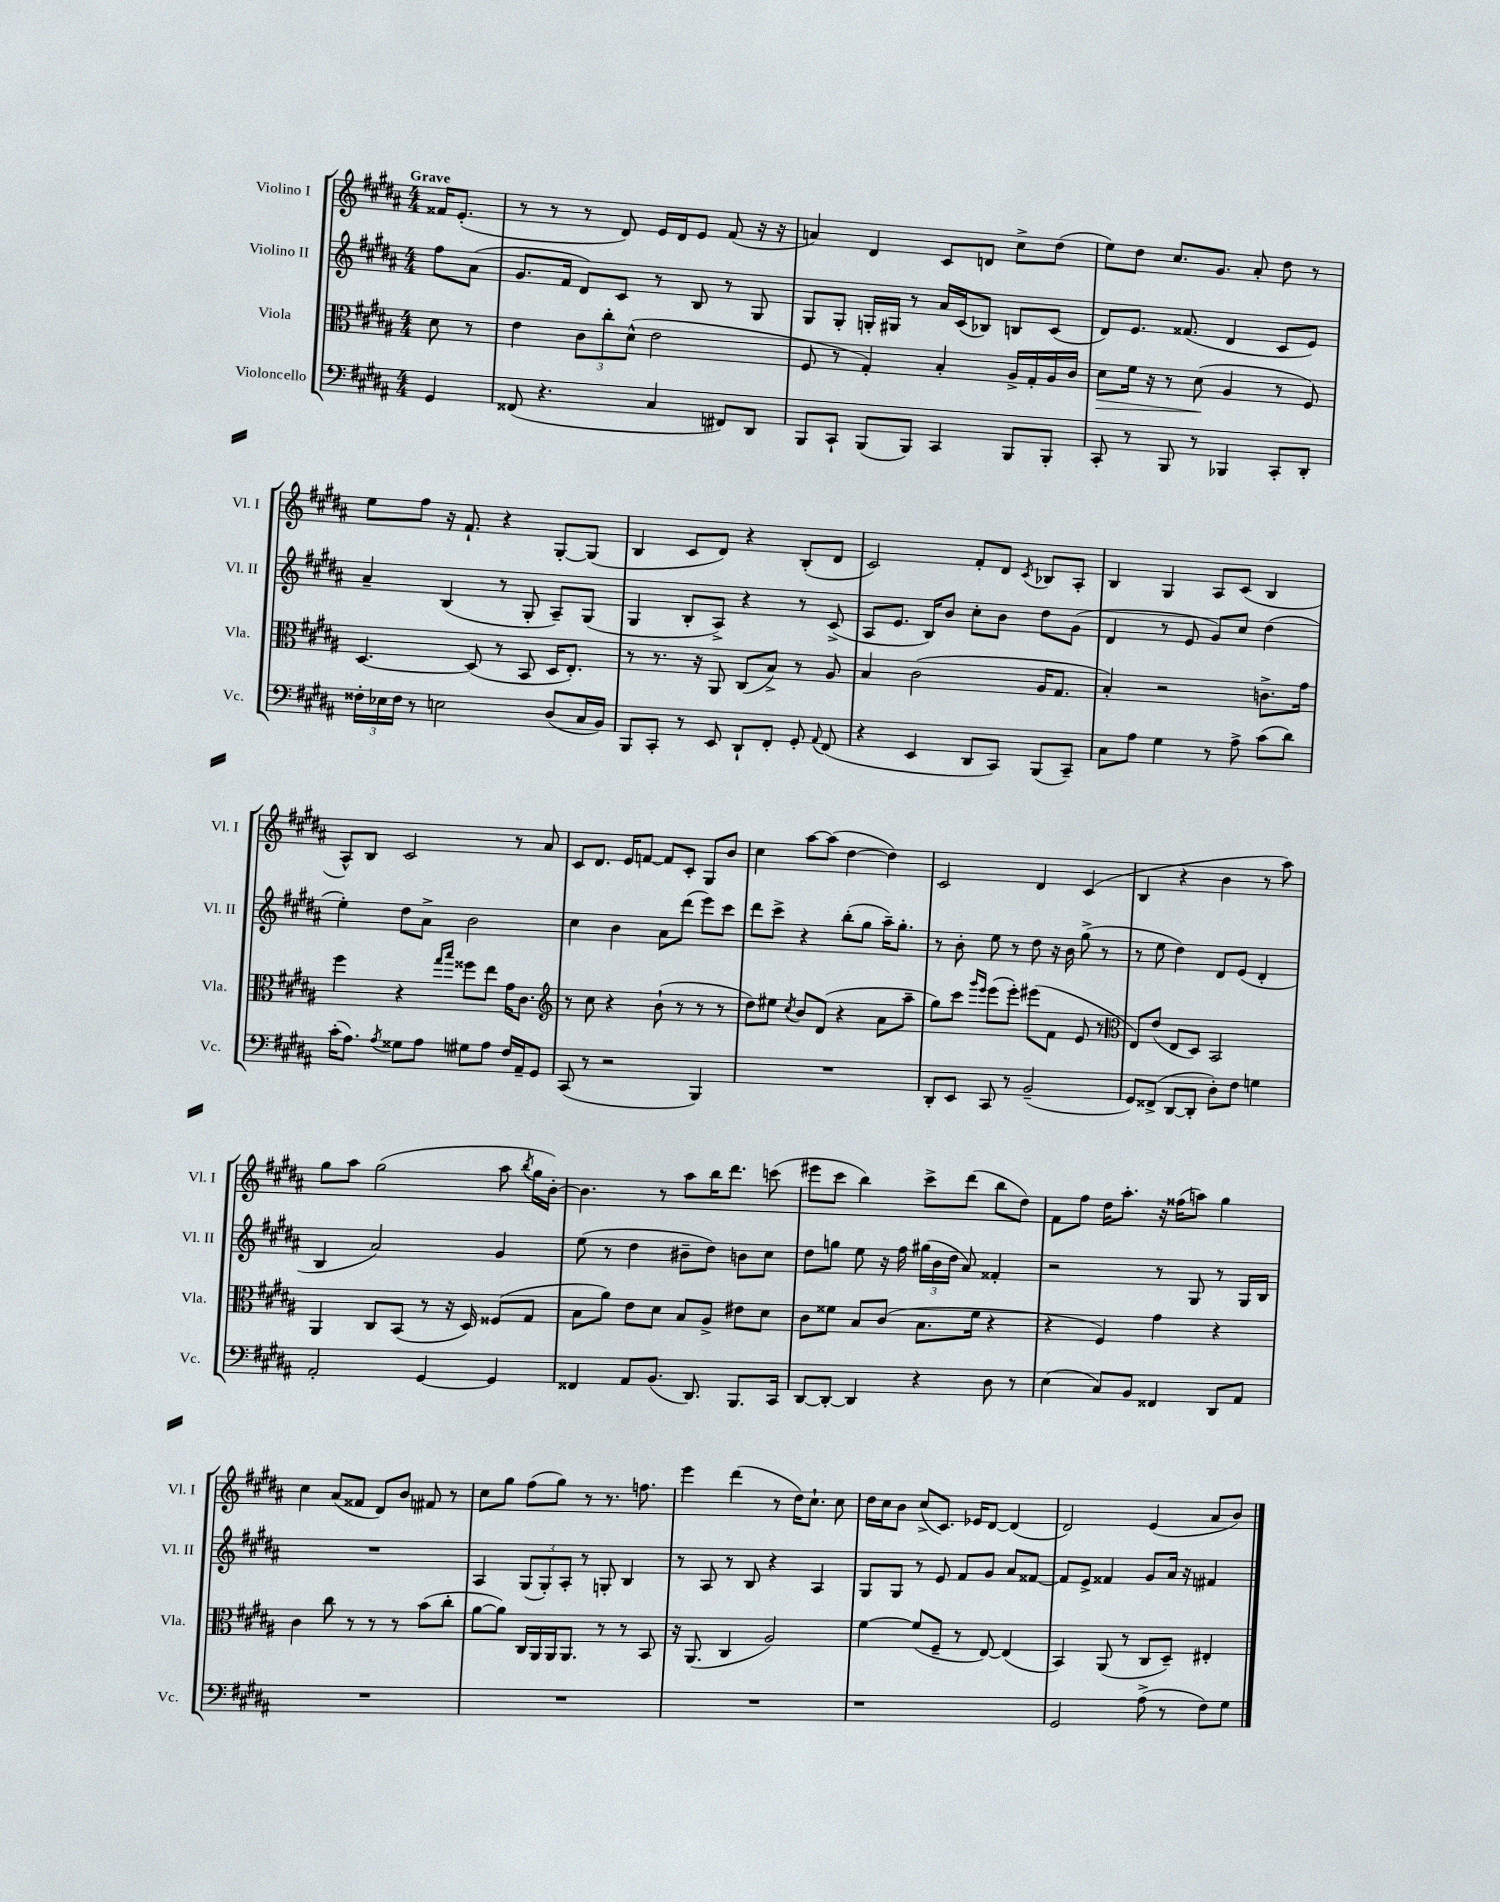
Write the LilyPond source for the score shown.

<<
\new StaffGroup <<
\new Staff = "s0" \with { instrumentName = "Violino I" shortInstrumentName = "Vl. I" } {
    \clef treble \key b \major \numericTimeSignature \time 4/4 \partial 4 \tempo "Grave"
    \autoBeamOff fisis'16[ e'8.]-.( |
    r8 r8 r8 dis'8) e'16[ dis'16 e'8] fis'8( r16 r16 |
    a'4) dis'4 cis'8[ d'8] cis''8[-> dis''8]( |
    e''8[) dis''8] cis''8.[ gis'8.] ais'8-. dis''8 r8 |
    e''8[ fis''8] r16 fis'8.-! r4 gis8[~-. gis8]( |
    b4 cis'8[ dis'8]) r4 b8[-.( dis'8] |
    cis'2) fis'8[-. dis'8] \acciaccatura { cis'8 } bes8[ ais8]-. |
    b4 gis4 ais8[ cis'8]( b4 |
    ais8[-^) b8] cis'2 r8 ais'8 |
    cis'8[ dis'8.] e'16[ f'8]~ f'8[ cis'8]-. gis8[ b'8] |
    cis''4 ais''8[~ ais''8]( dis''4~ dis''4) |
    cis'2 dis'4 cis'4( |
    b4 r4 b'4 r8 ais''8) |
    gis''8[ ais''8] gis''2( ais''8 \acciaccatura { b''8 } gis''16[ b'16]~-.) |
    b'4. r8 ais''8[ b''16 dis'''8.] c'''8( |
    eis'''8[ cis'''8] b''4) cis'''8[-> dis'''8]( b''8[ dis''8]) |
    fis'8[ fis''8] dis''16[ ais''8.]-. r16 fisis''16[( a''8]) gis''4 |
    cis''4 ais'8[( fisis'8] dis'8[) b'8] fis'8 r8 |
    cis''8[ gis''8] fis''8[( gis''8]) r8 r8. f''8. |
    e'''4 dis'''4( r8 dis''16[) cis''8.]-! cis''8 |
    dis''16[ cis''16 b'8] cis''8[->( cis'8.]) ees'16[ dis'8]~ dis'4( |
    dis'2) e'4( ais'8[ b'8]) \bar "|." |
}
\new Staff = "s1" \with { instrumentName = "Violino II" shortInstrumentName = "Vl. II" } {
    \clef treble \key b \major \numericTimeSignature \time 4/4 \partial 4
    \autoBeamOff fis''8[ ais'8]( |
    gis'8.[ fis'16] dis'8[) cis'8] r8 b8 r8 gis8 |
    gis8[ gis8]-. g16[-. gis16] r8 ais'16[ cis'16( bes8]) b8[ cis'8]( |
    dis'8[) e'8.] fisis'8.( dis'4 cis'8[ e'8]) |
    ais'4-- b4( r8 gis8-. ais8[--) gis8]( |
    gis4 b8[-. ais8]->) r4 r8 cis'8->( |
    ais8[ e'8.] b16[) b'8] cis''8[-. b'8] dis''8[ gis'8]( |
    dis'4 r8 e'8 gis'8[) cis''8] dis''4( |
    e''4-.) dis''8[ ais'8]-> b'2 |
    cis''4 b'4 ais'8[ dis'''8]( e'''8[) cis'''8] |
    dis'''8[ cis'''8]-> r4 b''8[-.( gis''8] ais''16[--) gis''8.]-. |
    r8 b'8-. e''8 r8 dis''8 r16 b'16 gis''8->( r8 |
    r8 e''8 dis''4) dis'8[ e'8]( dis'4-. |
    b4 ais'2) gis'4 |
    e''8( r8 dis''4 bis'8[-- dis''8]) b'8[ cis''8] |
    dis''8[ g''8] e''8 r16 fis''16 \tuplet 3/2 { gis''16[( b'16 dis''16] } ais'8) fisis'4-. |
    r2 r8 gis8 r8 gis16[ b16] |
    R1 |
    ais4 \tuplet 3/2 { gis8[( gis8-.) ais8]-. } r8 g8-. b4 |
    r8 ais8 r8 b8 r4 ais4 |
    gis8[ gis8] r8 e'8 fis'8[ gis'8] ais'8[ fisis'8]~ |
    fisis'8[ e'8]-> fisis'4 gis'8[ ais'16] r16 fis'4 \bar "|." |
}
\new Staff = "s2" \with { instrumentName = "Viola" shortInstrumentName = "Vla." } {
    \clef alto \key b \major \numericTimeSignature \time 4/4 \partial 4
    \autoBeamOff dis'8 r8 |
    e'4 \tuplet 3/2 { cis'8[ cis''8-. dis'8]-^( } e'2 |
    fis8 r8 gis4-.) b4-. ais16[-> gis16-. ais16 cis'16] |
    dis'8[\> fis'16] r16 r8 dis'8\!( ais4 r8 fis8) |
    dis4.~ dis8( r8 b,8 dis16[ e8.]-.) |
    r8 r8. r16 ais,8 cis8[( b8]->) r8 ais8 |
    b4 cis'2( ais16[ gis8.] |
    b4-.) r2 c'8.[-> gis'16] |
    fis''4 r4 \grace { gis''16[ b''16] } fisis''8[ e''8] gis'16[ cis'8.] |
    \clef treble r8 cis''8 r4 b'8-!( r8 r8 r8 |
    dis''8[) eis''8] \acciaccatura { cis''8 } b'8[ dis'8]( r4 ais'8[ ais''8]-- |
    gis''8[) cis'''8] \grace { gis'''16[ e'''16] } e'''8[( e'''8]-.) eis'''8[( fis'8] e'8 r8 |
    \clef alto e8[) e'8]( e8[ dis8]) b,2 |
    ais,4 cis8[ b,8]( r8 r16 dis16) fisis8[( gis8] |
    b8[ ais'8]) e'8[ dis'8] b8[ ais8]-> eis'8[ dis'8] |
    cis'8[ fisis'8] b8[ cis'8]( b8.[ fisis'16] r4 |
    r4 fis4) gis'4 r4 |
    cis'4 cis''8 r8 r8 r8 b'8[( cis''8]-. |
    ais'8[~ ais'8]) cis16[ ais,16 ais,16 ais,8.] r8 r8 b,8 |
    r16 ais,8.( cis4 ais2) |
    fis'4~ fis'8[( fis8]-- r8 e8~) e4( |
    b,4) ais,8( r8 cis8[ dis8]--) eis4-. \bar "|." |
}
\new Staff = "s3" \with { instrumentName = "Violoncello" shortInstrumentName = "Vc." } {
    \clef bass \key b \major \numericTimeSignature \time 4/4 \partial 4
    \autoBeamOff gis,4 |
    fisis,8( r4. cis4 fis,8[) dis,8] |
    b,,8[ cis,8]-! b,,8[( b,,8]) cis,4 b,,8[ b,,8]-. |
    cis,8-. r8 b,,8 r8 bes,,4 cis,8[-. dis,8]-. |
    \tuplet 3/2 { fisis16[-. ees16 fisis16] } r8 e2 dis8[( cis16 b,16]) |
    b,,8[ cis,8]-. r8 e,8 dis,8[-! fis,8]-. gis,8-. \appoggiatura { ais,8 } fis,8( |
    r4 e,4 dis,8[ cis,8]) b,,8[( cis,8]--) |
    cis8[ ais8] gis4 r8 ais8-> cis'8[( dis'8]) |
    cis'16[-.( ais8.]) \acciaccatura { ais8 } gisis8[ ais8] gis8[ ais8] fis16[ ais,16-- gis,8] |
    cis,8( r8 r2 b,,4) |
    R1 |
    dis,8[-. e,8] cis,8 r8 b,2--( |
    gis,8[) fisis,8]->( dis,8[~ dis,8]-. dis8[-.) fis8] g4 |
    ais,2-. gis,4~ gis,4 |
    fisis,4 ais,8[ b,8.]( dis,8.) b,,8.[ cis,16] |
    dis,8[~ dis,8]~-. dis,4 r4 dis8 r8 |
    e4( cis8[) b,8] fisis,4 dis,8[ ais,8] |
    R1 |
    R1 |
    R1 |
    r1 |
    gis,2 ais8->( r8 fis8[) gis8] \bar "|." |
}
>>
>>
\layout { \context { \Score \remove "Bar_number_engraver" } }
